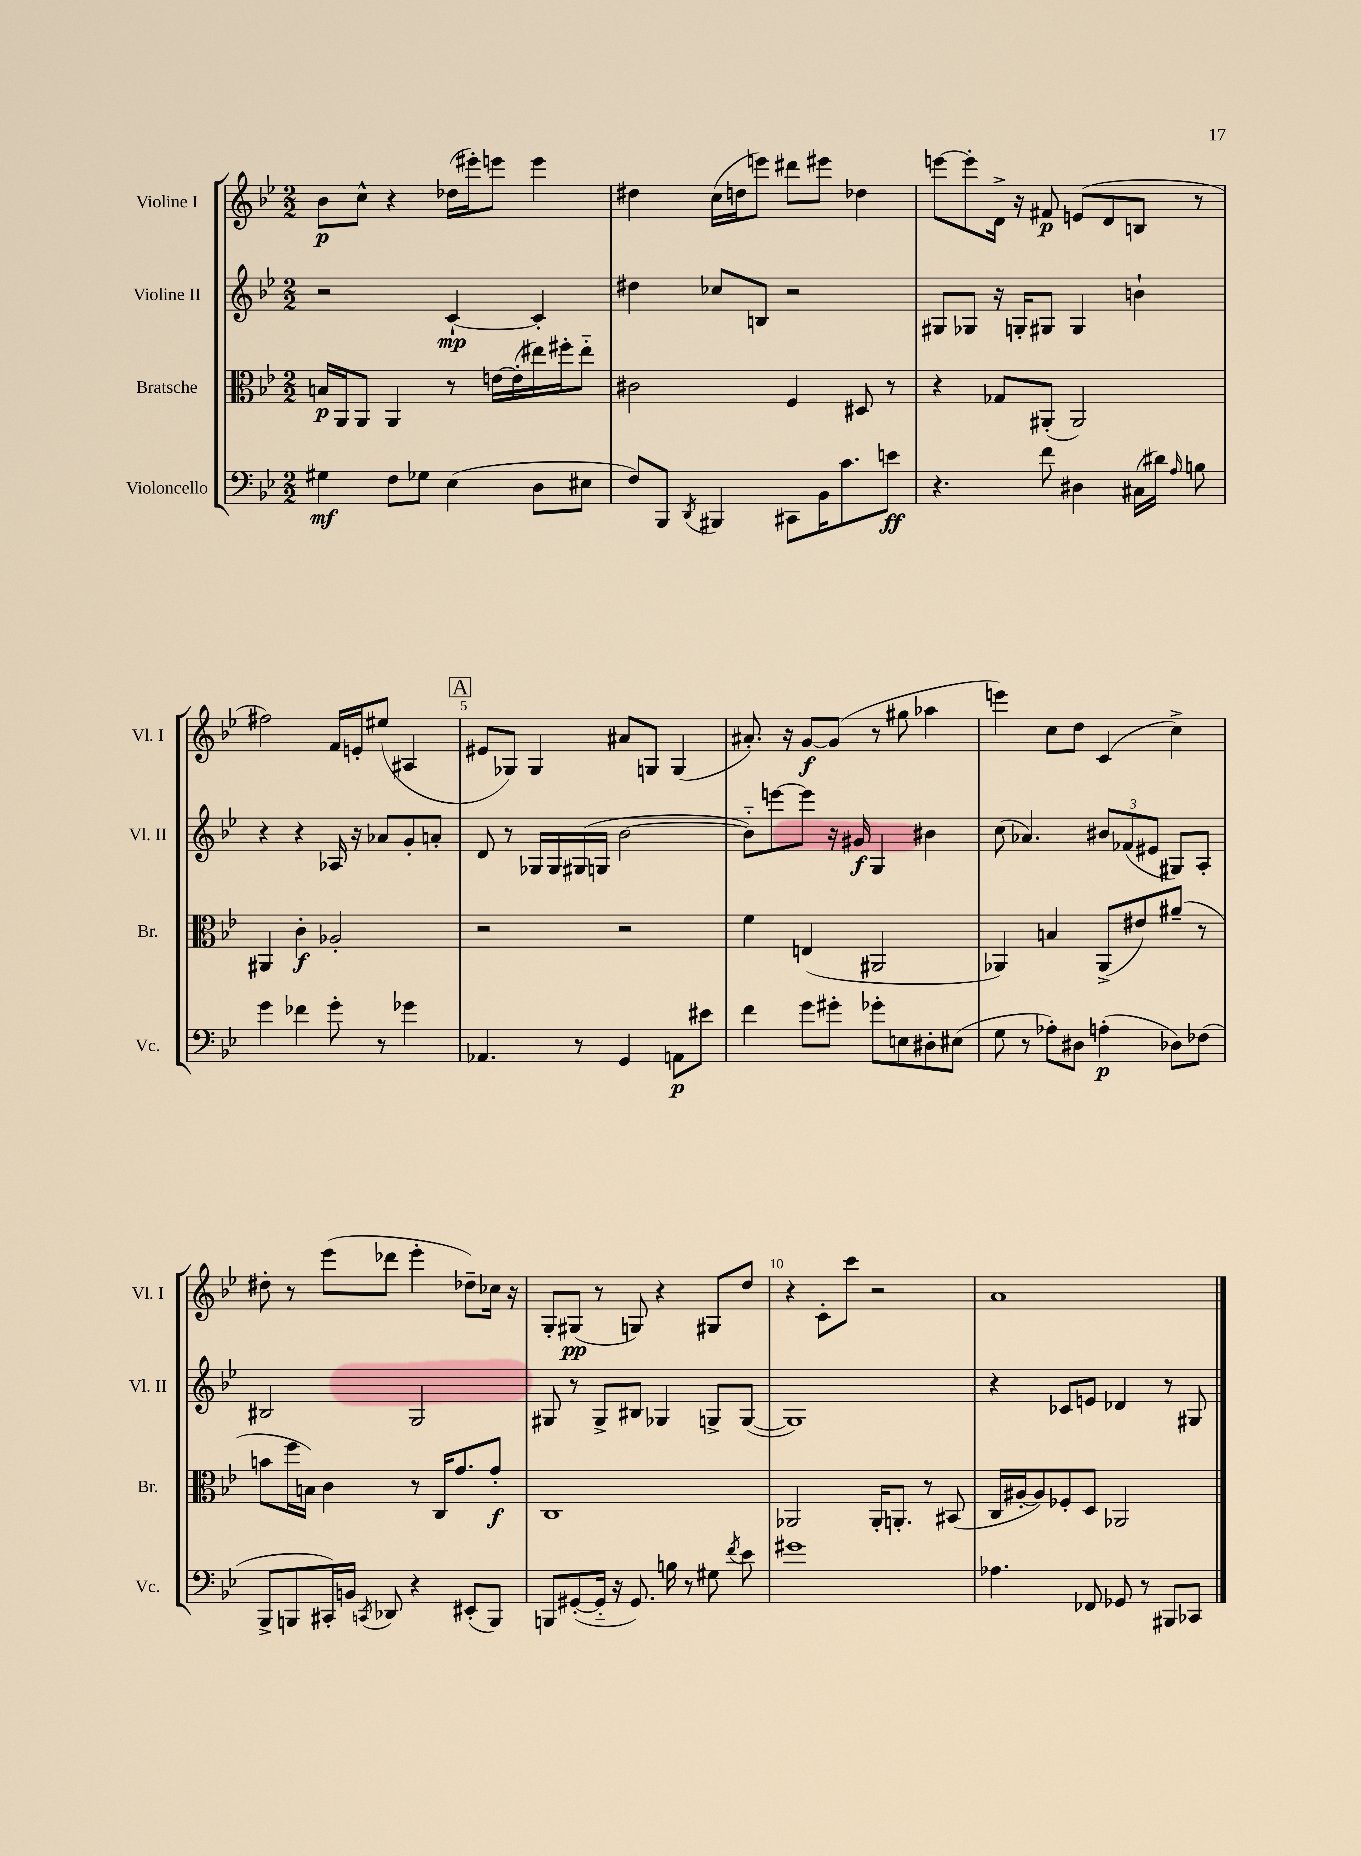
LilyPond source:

<<
\new StaffGroup <<
\new Staff = "s0" \with { instrumentName = "Violine I" shortInstrumentName = "Vl. I" } {
    \clef treble \key bes \major \numericTimeSignature \time 2/2
    \autoBeamOff bes'8[\p c''8]-^ r4 des''16[( eis'''16-.) e'''8] e'''4 |
    dis''4 c''16[( d''16 e'''8]) dis'''8[ eis'''8] des''4 |
    e'''8[~ e'''8-. d'16]-> r16 fis'8\p e'8[( d'8 b8] r8 |
    fis''2) f'16[ e'16-. eis''8]( ais4 |
    \mark \markup { \box "A" } eis'8[ ges8]) ges4 ais'8[ g8] g4( |
    ais'8.-.) r16 g'8[~\f g'8]( r8 gis''8 aes''4 |
    e'''4) c''8[ d''8] c'4( c''4->) |
    dis''8-. r8 ees'''8[( des'''8] ees'''4-. des''8[--) ces''16] r16 |
    g8[-. gis8]\pp( r8 g8) r4 gis8[ d''8] |
    r4 c'8[-. c'''8] r2 |
    a'1 \bar "|." |
}
\new Staff = "s1" \with { instrumentName = "Violine II" shortInstrumentName = "Vl. II" } {
    \clef treble \key bes \major \numericTimeSignature \time 2/2
    \autoBeamOff r2 c'4~-!\mp c'4-. |
    dis''4 ces''8[ b8] r2 |
    gis8[ ges8] r16 g16[-. gis8] gis4 b'4-! |
    r4 r4 aes16 r16 aes'8[ g'8-. a'8]-. |
    \mark \markup { \box "A" } d'8 r8 ges16[ ges16 gis16( g16] bes'2~ |
    bes'8[-_) e'''8~ e'''8] r16 gis'16\f g4 bis'4 |
    c''8( aes'4.) \tuplet 3/2 { bis'8[ fes'8( eis'8] } gis8[) a8]-. |
    bis2 g2 |
    gis8 r8 gis8[-> bis8] ges4 g8[-> g8]~( |
    g1) |
    r4 ces'8[ e'8] des'4 r8 gis8 \bar "|." |
}
\new Staff = "s2" \with { instrumentName = "Bratsche" shortInstrumentName = "Br." } {
    \clef alto \key bes \major \numericTimeSignature \time 2/2
    \autoBeamOff b16[\p a,16 a,8] a,4 r8 e'16[~ e'16-.( eis''16) fis''16-. eis''8]-_ |
    cis'2 f4 dis8 r8 |
    r4 ges8[ ais,8]-.( ais,2) |
    ais,4 c'4-.\f aes2-. |
    \mark \markup { \box "A" } r2 r2 |
    f'4 e4( ais,2 |
    aes,4) b4 aes,8[->( eis'8) ais'8]--( r8 |
    b'8[ f''16 b16]) c'4 r8 c16[ g'8. g'8]-.\f |
    c1 |
    aes,2 aes,16[-. a,8.]-. r8 bis,8( |
    c16[ ais16~-. ais8) fes8-. d8] aes,2 \bar "|." |
}
\new Staff = "s3" \with { instrumentName = "Violoncello" shortInstrumentName = "Vc." } {
    \clef bass \key bes \major \numericTimeSignature \time 2/2
    \autoBeamOff gis4\mf f8[ ges8] ees4( d8[ eis8] |
    f8[) bes,,8] \acciaccatura { d,8 } bis,,4 cis,8[ bes,16 c'8. e'8]\ff |
    r4. f'8 dis4 cis16[( dis'16]) \grace { a16 } b8 |
    g'4 fes'4 g'8-. r8 ges'4 |
    \mark \markup { \box "A" } aes,4. r8 g,4 a,8[\p eis'8] |
    f'4 g'8[ gis'8]-. ges'8[-. e8 dis8-. eis8]( |
    g8 r8 aes8[-.) dis8] a4-.\p( des8[) fes8]( |
    bes,,8[-> b,,8 cis,16-.) b,16] \acciaccatura { c,8 } des,8 r4 eis,8[-.( b,,8]) |
    b,,8[ gis,8~-.( gis,16]-_ r16 gis,8.) b16 r8 gis8 \acciaccatura { f'8 } ees'8 |
    gis'1 |
    aes4. fes,8 ges,8 r8 bis,,8[ ces,8] \bar "|." |
}
>>
>>
\layout { \context { \Score \override BarNumber.break-visibility = ##(#f #t #t) barNumberVisibility = #(every-nth-bar-number-visible 5) } }
